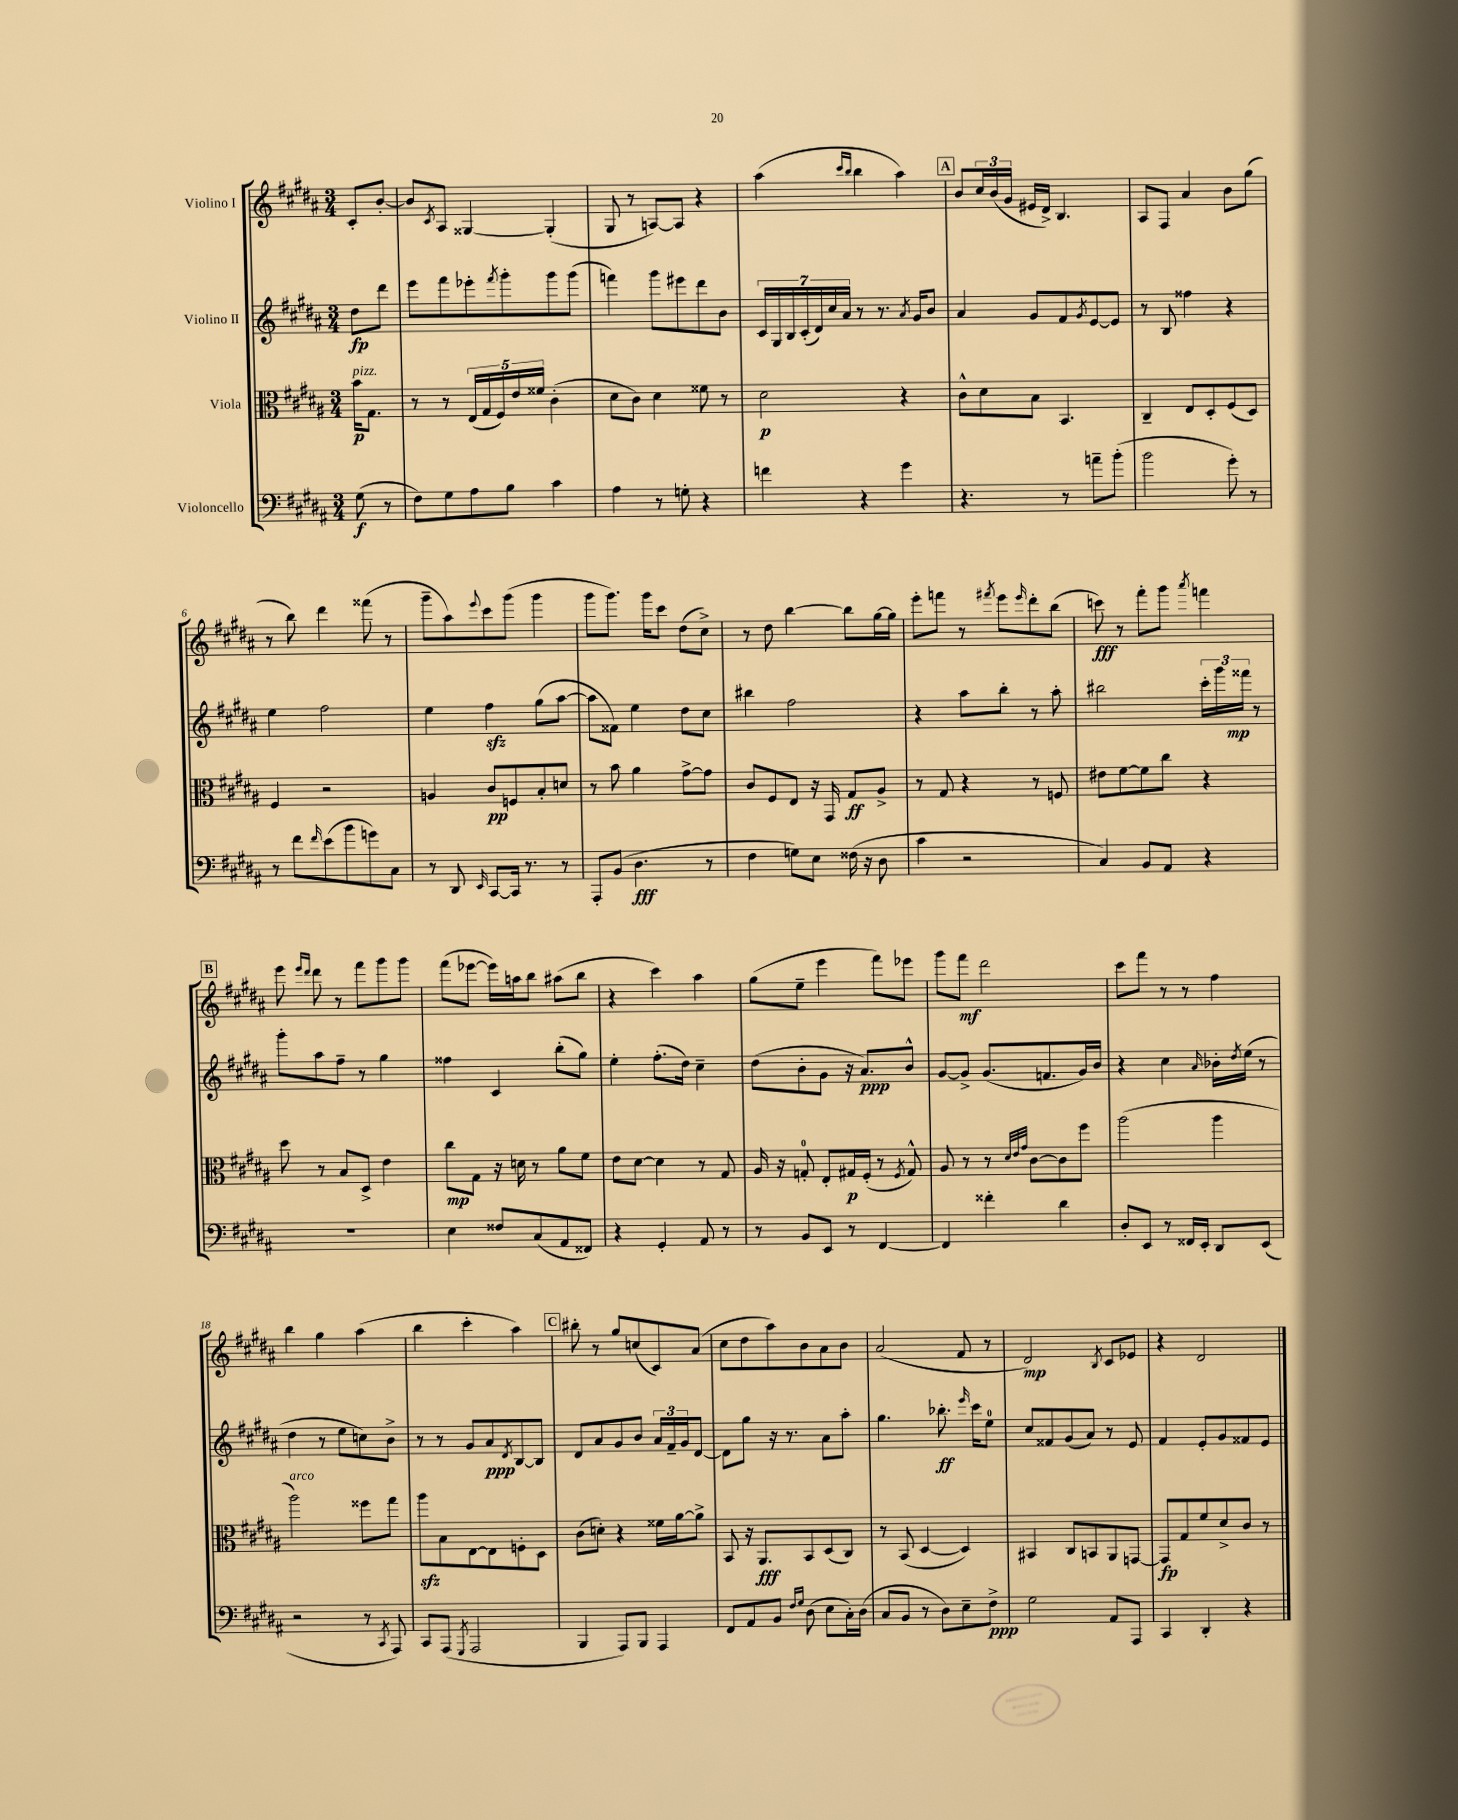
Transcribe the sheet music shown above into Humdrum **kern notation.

**kern	**kern	**kern	**kern
*staff4	*staff3	*staff2	*staff1
*clefF4	*clefC3	*clefG2	*clefG2
*k[f#c#g#d#a#]	*k[f#c#g#d#a#]	*k[f#c#g#d#a#]	*k[f#c#g#d#a#]
*M3/4	*M3/4	*M3/4	*M3/4
(8G#	16b	8dd#	8c#'
.	8.G#	.	.
8r	.	8ddd#	[8b'
=	=	=	=
8F#)	8r	8eee	8b]
.	.	.	8qc#
8G#	8r	8fff#	8A#
8A#	(20E	8eee-'	[4G##
.	20G#	.	.
.	20F#)	.	.
.	.	8qfff#	.
8B	.	8ggg#'	.
.	20e	.	.
.	20f##	.	.
4c#	(4c#'	8ggg#	(4G##']
.	.	(8ggg#	.
=	=	=	=
4A#	8d#	4fff)	8G#
.	8c#)	.	8r
8r	4d#	8ggg#	[8A)
8G'	.	8eee#	8A]
4r	8f##	8ddd#	4r
.	8r	8b	.
=	=	=	=
4f	2d#	28c#	(4aa#
.	.	28G#	.
.	.	28B	.
.	.	(28c#'	.
.	.	28d#)	.
.	.	28cc#	.
.	.	28a#	.
.	.	.	16qqccc#
.	.	.	16qqbb
4r	.	8r	4bb
.	.	8.r	.
4g#	4r	.	4aa#)
.	.	8qa#	.
.	.	16g#	.
.	.	8b	.
=	=	=	=
4.r	8c#^^	4a#	8b
.	8d#	.	24cc#
.	.	.	(24b
.	.	.	24g#
.	8B	8g#	16e#
.	.	.	16d#^)
8r	4.BB	8f#	4.B
.	.	8qg#	.
8a~	.	[8e	.
(8b'	.	8e]	.
=	=	=	=
2b	4C#~	8r	8A#
.	.	8B	8F#
.	8E	4ff##	4a#
.	8D#'	.	.
8g#')	(8F#	4r	8b
8r	8D#)	.	(8gg#
=	=	=	=
8r	4F#	4ee	8r
8f#	.	.	8bb)
16qqf#	.	.	.
(8e	2r	2ff#	4ddd#
8b	.	.	.
8g)	.	.	(8fff##
8C#	.	.	8r
=	=	=	=
8r	4A	4ee	8ggg#~
8DD#	.	.	8aa#)
16qqEE	.	.	8qqeee
[8CC#	8c#	4ff#	8ccc#
16CC#]	8F	.	(8ggg#
8.r	.	.	.
.	8B'	(8gg#	4ggg#
8r	8d	[8aa#	.
=	=	=	=
8AAA#'	8r	8aa#]	8ggg#
(8BB	8b	8f##)	8.ggg#)
4.D#	4a#	4ee	.
.	.	.	16ggg#
.	.	.	8ccc#
.	[8g#^	8dd#	(8dd#
8r	8g#]	8cc#	8cc#^)
=	=	=	=
4F#	8c#	4bb#	8r
.	8F#	.	8dd#
8G)	8E	2ff#	[4bb
8E	16r	.	.
.	16GG#	.	.
(16F##	8G#	.	8bb]
16r	.	.	.
8D#	8A#^	.	[16gg#
.	.	.	16gg#]
=	=	=	=
4c#	8r	4r	8eee'
.	8G#	.	8fff
2r	4r	8aa#	8r
.	.	.	8qfff#
.	.	8bb'	8eee
.	.	.	16qqeee
.	8r	8r	8ddd#'
.	8F	8aa#'	(8bb
=	=	=	=
4C#)	8e#	2bb#	8ccc)
.	[8f#	.	8r
8BB	8f#]	.	8fff#'
8AA#	8cc#	.	8ggg#
.	.	.	8qaaa#
4r	4r	24ccc#'	4fff
.	.	24ggg#	.
.	.	24fff##	.
.	.	8r	.
=	=	=	=
2.r	8dd#	8ggg#'	8eee
.	.	.	16qqeee
.	.	.	16qqddd#
.	8r	8aa#	8ddd#
.	8B	8ff#~	8r
.	8D#^	8r	8fff#
.	4e	4gg#	8ggg#
.	.	.	8ggg#
=	=	=	=
4E	8cc#	4ff##	(8fff#
.	8G#	.	[8eee-
8F##	16r	4c#	16eee-])
.	16d	.	16aa
(8C#	8r	.	8bb
8AA#	8a#	(8bb'	(8aa#
8FF##)	8f#	8gg#)	8bb
=	=	=	=
4r	8e	4ee'	4r
.	[8d#	.	.
4GG#'	4d#]	(8.ff#'	4ccc#)
.	.	16dd#)	.
8AA#	8r	4cc#~	4aa#
8r	8G#	.	.
=	=	=	=
8r	16A#	(8dd#	(8gg#
.	16r	.	.
8BB	8G'	8b'	8ee~
8EE	8E'	8g#	4eee
8r	16G#	16r	.
.	(16F#'	8.a#)	.
[4FF#	8r	.	8fff#)
.	8qF#	.	.
.	8G#^^)	8b^^	8eee-
=	=	=	=
4FF#]	8A#	[8g#	8ggg#
.	8r	8g#^]	8fff#
4f##'	8r	(8.g#	2ddd#
.	32qqd#	.	.
.	32qqe	.	.
.	32qqg#	.	.
.	[8c#	.	.
.	.	8.f	.
4d#	8c#]	.	.
.	8ff#	16g#)	.
.	.	16b	.
=	=	=	=
8D#'	(2aa#	4r	8ccc#
8EE	.	.	8fff#
8r	.	4cc#	8r
16FF##	.	.	8r
16EE'	.	.	.
.	.	16qqa#	.
8DD#	4aa#	16b-'	4ff#
.	.	8qdd#	.
.	.	(16ee	.
(8EE	.	8r	.
=	=	=	=
2r	2aa#)	4dd#	4bb
.	.	8r	4gg#
.	.	8ee	.
8r	8ff##	8cc)	(4aa#
8qCC#	.	.	.
8AAA#)	8gg#	8b^	.
=	=	=	=
8CC#	8aa#	8r	4bb
(8AAA#	8B	8r	.
8qGGG#	.	.	.
2AAA#	[8E	8g#	4ccc#'
.	8E]	8a#	.
.	.	8qd#	.
.	8F'	[8B	4aa#)
.	8D#	8B]	.
=	=	=	=
4BBB	(8c#	8d#	8bb#'
.	8d')	8a#	8r
8AAA#)	4r	8g#	8gg#
8BBB	.	8b	(8cc
4AAA#	16f##	24a#	8c#)
.	.	24f#~	.
.	[16a#	.	.
.	.	24g#	.
.	8a#^]	[8d#	(8a#
=	=	=	=
8FF#	8BB	8d#]	8cc#
8AA#	16r	8gg#	8dd#
.	8.AA#	.	.
8BB	.	16r	8aa#)
.	.	8.r	.
16qqF#	.	.	.
16qqG#	.	.	.
(8D#	8BB	.	8b
8E	(8D#	8a#	8a#
16C#')	8C#)	8aa#'	8b
(16D#	.	.	.
=	=	=	=
8C#	8r	4.gg#	(2a#
8BB	(8BB	.	.
8r	[4D#	.	.
8D#)	.	8.bb-'	.
8E~	4D#])	.	8f#
.	.	16qqeee	.
.	.	16ccc#	.
8F#^	.	8ee	8r
=	=	=	=
2G#	4BB#	8cc#	2d#)
.	.	8f##	.
.	8C#	(8g#	.
.	8BB	8a#)	.
.	.	.	8qB
8AA#	8AA#	8r	8c#
8AAA#	[8GG	8e	8e-
=	=	=	=
4CC#	8GG]	4f#	4r
.	8G#	.	.
4DD#'	8f#	8e'	2d#
.	8d#^	8g#	.
4r	8c#	8f##	.
.	8r	8e	.
==	==	==	==
*-	*-	*-	*-
